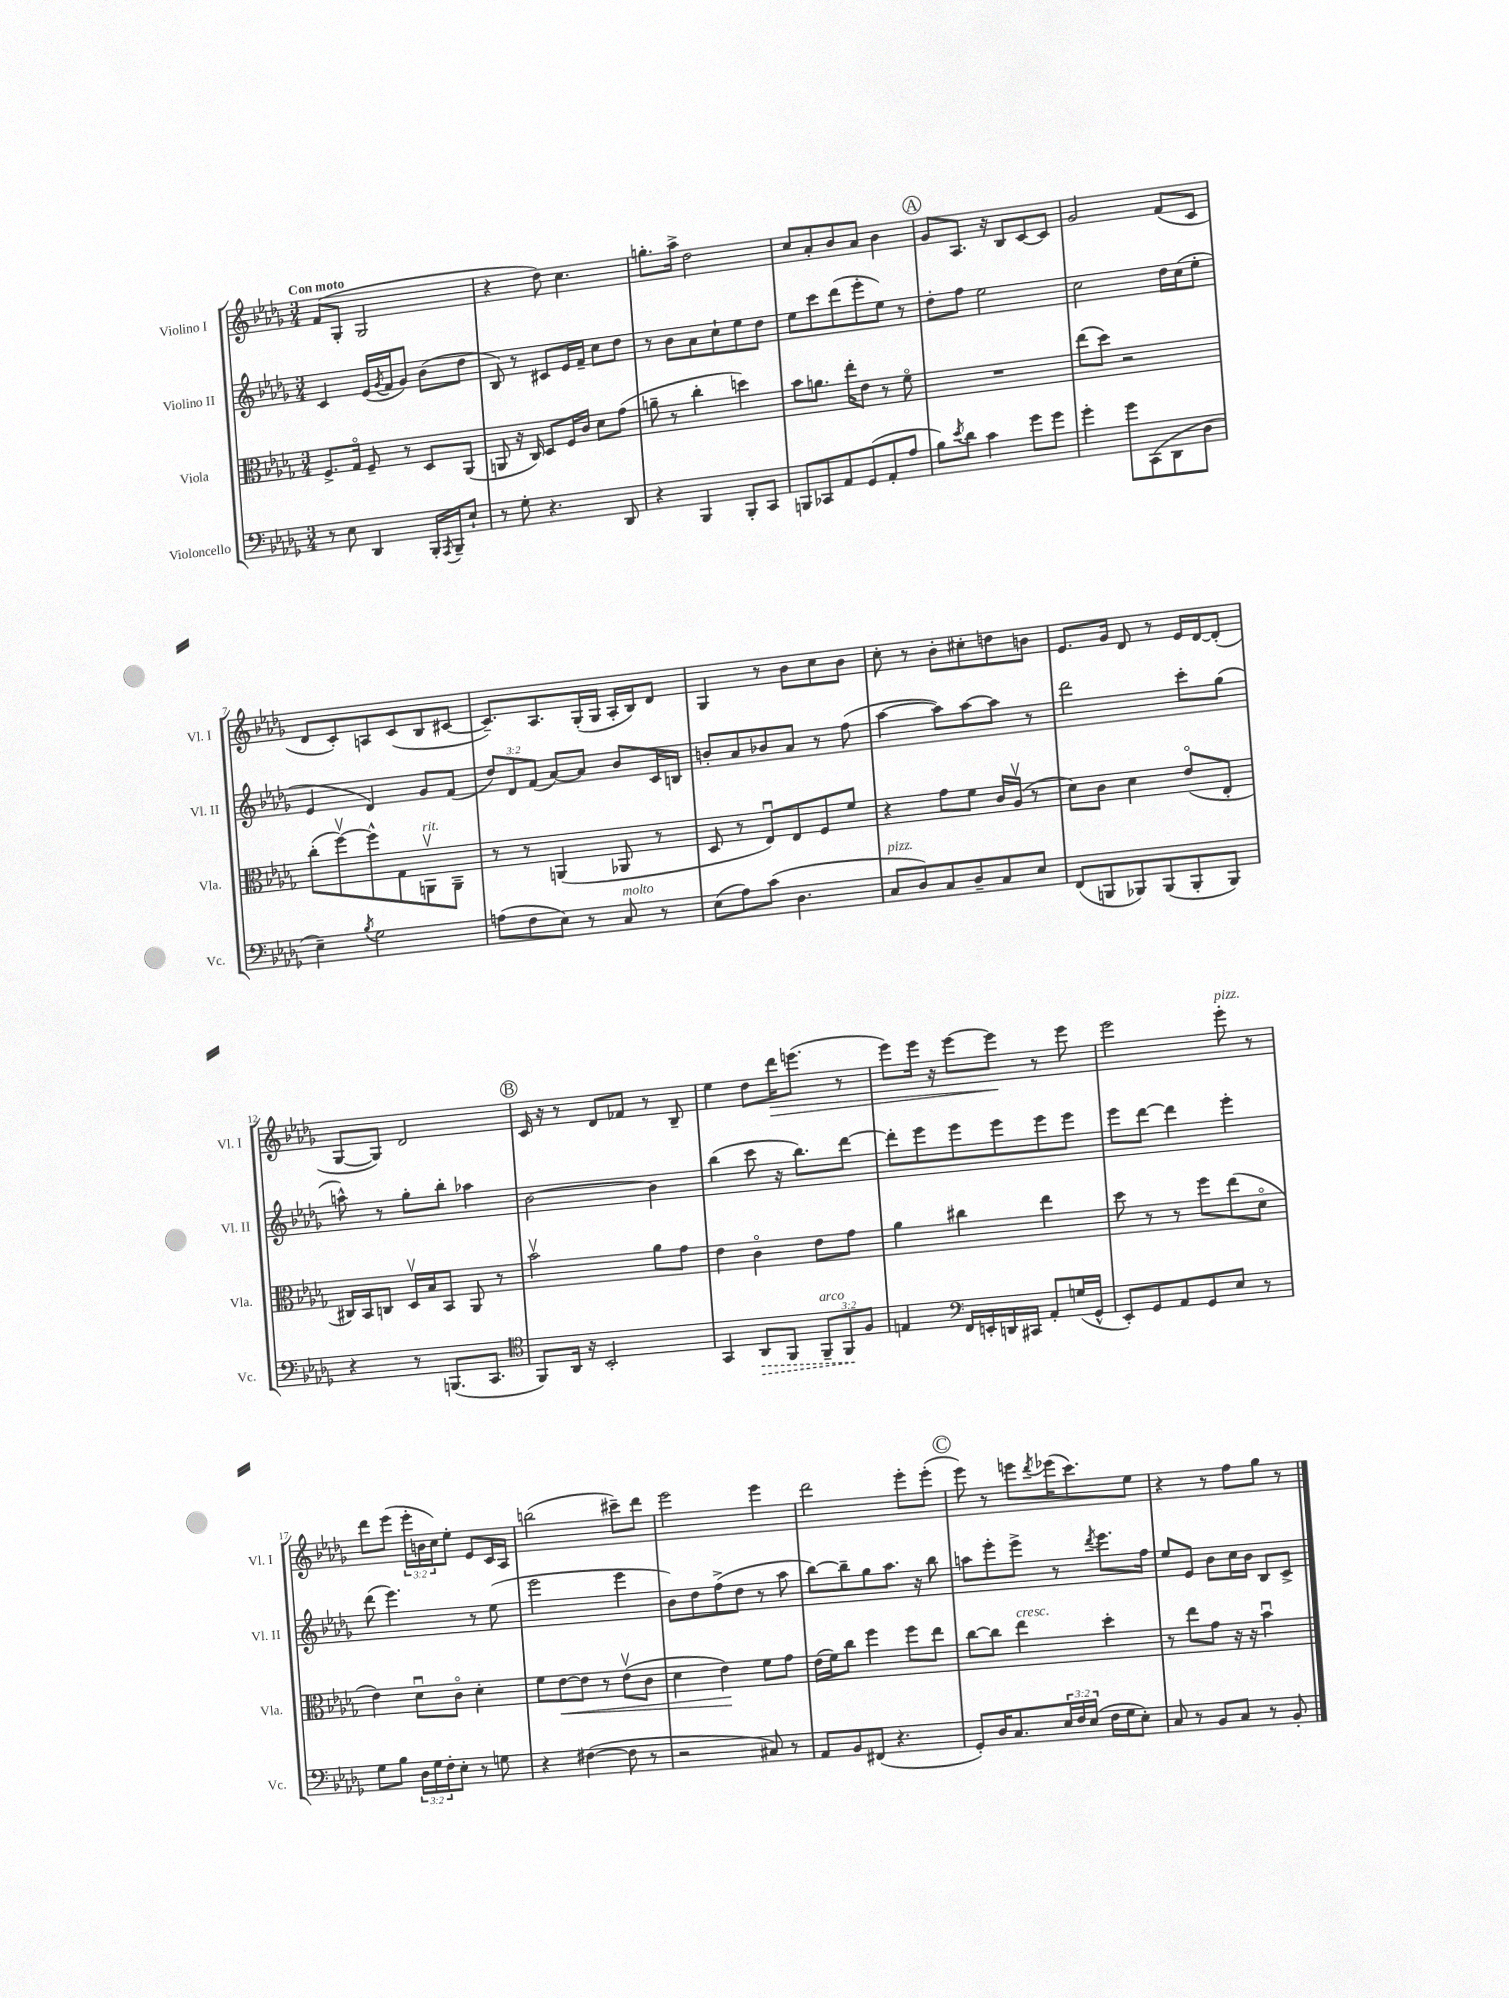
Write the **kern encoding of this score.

**kern	**dynam	**kern	**dynam	**kern	**kern	**dynam
*part4	*part4	*part3	*part3	*part2	*part1	*part1
*staff4	*staff4	*staff3	*staff3	*staff2	*staff1	*staff1
*I"Violoncello	*	*I"Viola	*	*I"Violino II	*I"Violino I	*
*I'Vc.	*	*I'Vla.	*	*I'Vl. II	*I'Vl. I	*
*clefF4	*	*clefC3	*	*clefG2	*clefG2	*
*k[b-e-a-d-g-]	*	*k[b-e-a-d-g-]	*	*k[b-e-a-d-g-]	*k[b-e-a-d-g-]	*
*M3/4	*	*M3/4	*	*M3/4	*M3/4	*
=1	=1	=1	=1	=1	=1	=1
!	!	!	!	!	!LO:TX:a:B:t=Con moto	!
8r	.	8.F^/L	.	4c/	(8f/L	.
8E-\	.	.	.	.	8G-'/J	.
.	.	16G-/Jk	.	.	.	.
4DD-/	.	8F~/	.	(16e-/LL	2G-/	.
.	.	.	.	8qg-/	.	.
.	.	.	.	16f/J	.	.
.	.	8r	.	8g-/J)	.	.
16BBB-'/LL	.	8D-/L	.	(8b-\L	.	.
8qAAA-/	.	.	.	.	.	.
16BBB-~/J	.	.	.	.	.	.
8E-`/J	.	(8AA-/J	.	8dd-\J	.	.
=2	=2	=2	=2	=2	=2	=2
8r	.	8AAn/	.	8B-/)	4r	.
8G-'\	.	16r	.	8r	.	.
.	.	16C/)	.	.	.	.
4.r	.	8D-/L	.	8c#X/L	8dd-\)	.
.	.	16F/L	.	16e-/L	4.cc\	.
.	.	16c/JJ	.	16f~/JJ	.	.
.	.	8d-\L	.	8cc\L	.	.
8DD-/	.	(8g-\J	.	8dd-\J	.	.
=3	=3	=3	=3	=3	=3	=3
4r	.	8an~\	.	8r	8.ggn'\L	.
.	.	8r	.	8b-\L	.	.
.	.	.	.	.	16aa-^\Jk	.
4BBB-/	.	4cc'\	.	8a-\	2dd-\	.
.	.	.	.	8cc`\	.	.
8BBB-'/L	.	4ddn\)	.	8ee-\	.	.
8CC/J	.	.	.	8dd-\J	.	.
=4	=4	=4	=4	=4	=4	=4
8BBBn/L	.	8b-\L	.	8ee-\L	8cc/L	.
8CC-X/	.	8.an\J	.	8ccc\	8a-'/	.
8AA-/	.	.	.	(8ddd-\	8b-/	.
.	.	16ee-'\KL	.	.	.	.
(8GG-/	.	8e-\J	.	8eee-'\	8a-/J	.
8AA-'/	.	8r	.	8ee-\J)	4b-\	.
8A-/J	.	8f\	.	8r	.	.
!!LO:REH:place=s1:t=A
=5	=5	=5	=5	=5	=5	=5
8B-\L)	.	2.r	.	8dd-'\L	8g-/L	.
8qe-/	.	.	.	.	.	.
8d-\J	.	.	.	8ff\J	8.A-/J	.
4c\	.	.	.	2ee-\	.	.
.	.	.	.	.	16r	.
.	.	.	.	.	8B-/L	.
8g-\L	.	.	.	.	[8c/	.
8g-\J	.	.	.	.	8c/J]	.
=6	=6	=6	=6	=6	=6	=6
4g-'\	.	(8ee-\L	.	2cc\	2g-/	.
.	.	8dd-\J)	.	.	.	.
8g-\L	.	2r	.	.	.	.
(8CC\	.	.	.	.	.	.
8DD-\	.	.	.	16dd-\LL	(8f/L	.
.	.	.	.	(16cc\J	.	.
8D-\J	.	.	.	8ee-'\J	8c/J	.
!!LO:LB:g=z
=7	=7	=7	=7	=7	=7	=7
4E-~\)	.	(8cc'\L	.	4e-/	8d-/L	.
.	.	[8ffv\)	.	.	8c'/)	.
8qB-/	.	.	.	.	.	.
2G-\	.	8ff^^\]	.	4d-/)	8An/	.
.	.	8G-\	.	.	(8c/	.
!	!	!LO:TX:a:i:t=rit.	!	!	!	!
.	.	8AAnv\	.	8g-/L	8B-/	.
.	.	8AA~\J	.	(8f/J	[8c#X/J	.
=8	=8	=8	=8	=8	=8	=8
(8An\L	.	8r	.	12dd-/L)	8.c#~/L])	.
.	.	.	.	12d-/	.	.
8F\	.	8r	.	.	.	.
.	.	.	.	(12f/J	.	.
.	.	.	.	.	8.A-/	.
8E-\J)	.	(4AAn/	.	[8a-/L)	.	.
8r	.	.	.	8a-/J]	(16G-'/L	.
.	.	.	.	.	16G-/JJ	.
!LO:TX:a:i:t=molto	!	!	!	!	!	!
8C/	.	8AA-X/	.	8b-/L	16A-'/LL	.
.	.	.	.	.	16B-/J)	.
8r	.	8r	.	16c/L	8d-/J	.
.	.	.	.	16Bn/JJ	.	.
=9	=9	=9	=9	=9	=9	=9
(8E-\L	.	8D-/	.	8bn'/L	4G-/	.
8A-\)	.	8r	.	8a-/	.	.
(8c\J	.	8E-u/L)	.	8b-X/	8r	.
4.D-\	.	8E-/	.	8a-/J	8b-\L	.
.	.	8F/	.	8r	8cc\	.
.	.	8f/J	.	(8ff\	8b-\J	.
=10	=10	=10	=10	=10	=10	=10
!LO:TX:a:i:t=pizz.	!	!	!	!	!	!
8C/L	.	4r	.	[4aa-\	8cc'\	.
8D-/)	.	.	.	.	8r	.
8C/	.	8g-\L	.	8aa-\L])	8b-'\L	.
8D-~/	.	8f\J	.	[8aa-\	8cc#X'\	.
8C/	.	16c/LL	.	8aa-\J]	8ddn\	.
.	.	(16A-v/JJ	.	.	.	.
8E-/J	.	8r	.	8r	8bn\J	.
=11	=11	=11	=11	=11	=11	=11
(8FF/L	.	8d-\L)	.	2ddd-\	8.e-/L	.
8BBBn/	.	8c\J	.	.	.	.
.	.	.	.	.	16g-/Jk	.
8BBB-X/)	.	4d-\	.	.	8d-/	.
(8BBB-/	.	.	.	.	8r	.
8BBB-'/	.	(8e-/L	.	8ccc'\L	16e-/LL	.
.	.	.	.	.	[16d-/J	.
8BBB-/J)	.	8E-'/J	.	(8gg-\J	(8d-'/J]	.
!!LO:LB:g=z
=12	=12	=12	=12	=12	=12	=12
4r	.	16C#X/LL)	.	8aan^^\)	[8G-/L	.
.	.	16BB-/J	.	.	.	.
.	.	8Cn/J	.	8r	8G-/J])	.
8r	.	16D-v/LL	.	8gg-'\L	2d-/	.
.	.	16B-/J	.	.	.	.
(8.BBBn/L	.	8BB-/J	.	8bb-'\J	.	.
.	.	8AA-/	.	4aa-X\	.	.
8.CC/J	.	.	.	.	.	.
.	.	8r	.	.	.	.
!!LO:REH:place=s1:t=B
=13	=13	=13	=13	=13	=13	=13
*clefC4	*	*	*	*	*	*
8FF/L)	.	2b-v\	.	[2b-\	16c/	.
.	.	.	.	.	16r	.
16AA-/Jk	.	.	.	.	8r	.
16r	.	.	.	.	.	.
2BB-'/	.	.	.	.	8d-/L	.
.	.	.	.	.	8f-X/J	.
.	.	8a-\L	.	4b-\]	8r	.
.	.	8g-\J	.	.	8B-~/	.
=14	=14	=14	=14	=14	=14	=14
4GG-/	.	4e-\	.	(4bb-\	4ee-\	.
!	!LO:HP:b	!	!	!	!	!
8AA-/L	>	4c\	.	8ccc\	8dd-\L	.
!	!	!	!	!	!	!LO:HP:b
8FF/J	.	.	.	16r	16ddd-\K	>
.	.	.	.	8.bb-\L)	(8.eeen\J	.
!LO:TX:a:i:t=arco	!	!	!	!	!	!
12FF~/L	.	8e-\L	.	.	.	.
12FF/	.	.	.	.	.	.
.	.	8g-\J	.	[8ddd-\J	8r	.
12F/J	]	.	.	.	.	.
=15	=15	=15	=15	=15	=15	=15
4En/	.	4a-\	.	8ddd-'\L]	8eee-\L)	.
.	.	.	.	8eee-\	16eee-\Jk	.
.	.	.	.	.	16r	.
*clefF4	*	*	*	*	*	*
16FF/LL	.	4cc#X\	.	8eee-\	[8eee-\L	.
16EEn'/	.	.	.	.	.	.
16DDn/	.	.	.	8eee-\	8eee-\J]	.
16CC#X/JJ	.	.	.	.	.	.
8AA-'/L	.	4ee-\	.	8eee-\	8r	]
(16Gn/L	.	.	.	8eee-\J	8eee-\	.
16GG-^^/JJ	.	.	.	.	.	.
=16	=16	=16	=16	=16	=16	=16
8EE-'/L)	.	8dd-\	.	8eee-\L	2eee-\	.
8GG-/	.	8r	.	[8ddd-\J	.	.
8AA-/	.	8r	.	4ddd-\]	.	.
8GG-/	.	8ff\L	.	.	.	.
!	!	!	!	!	!LO:TX:a:i:t=pizz.	!
8E-/J	.	(8ee-\	.	4eee-'\	8eee-'\	.
8r	.	8d-\J	.	.	8r	.
!!LO:LB:g=z
=17	=17	=17	=17	=17	=17	=17
8G-\L	.	4e-\)	.	(8ddd-\	8ddd-\L	.
8B-\J	.	.	.	4.eee-\)	(8eee-\J	.
24D-\LL	.	8d-u\L	.	.	24eee-'\LL	.
24G-\	.	.	.	.	24bn\	.
24F'\J	.	.	.	.	24cc\J)	.
8E-'\J	.	8c\J	.	.	8ee-'\J	.
8r	.	4d-'\	.	8r	8e-/L	.
8Gn\	.	.	.	(8ee-\	16c/L	.
.	.	.	.	.	16A-/JJ	.
=18	=18	=18	=18	=18	=18	=18
4r	.	8f\L	.	2eee-\	(2bbn\	.
!	!	!	!LO:HP:b	!	!	!
.	.	[8e-\	<	.	.	.
([4F#X\	.	8e-\J]	.	.	.	.
.	.	8r	.	.	.	.
8F#\]	.	(8e-v\L	.	4eee-\	8ccc#X~\L)	.
8r	.	8c\J	.	.	8ddd-\J	.
=19	=19	=19	=19	=19	=19	=19
2r	.	4d-\	.	8b-\L)	2eee-\	.
.	.	.	.	8dd-\	.	.
.	.	4e-\)	.	(8ff^\	.	.
.	.	.	.	8dd-\J	.	.
8C#X/)	.	8f\L	[	8r	4eee-\	.
8r	.	8g-\J	.	8aa-\	.	.
=20	=20	=20	=20	=20	=20	=20
8AA-/L	.	(16e-\LL	.	[8bb-\L)	2ddd-\	.
.	.	16f\J)	.	.	.	.
8BB-/	.	8cc\J	.	8bb-~\]	.	.
(8FF#X/J	.	4ff\	.	8gg-\	.	.
4.r	.	.	.	8.aa-\J	.	.
.	.	8ff\L	.	.	8eee-'\L	.
.	.	.	.	16r	.	.
.	.	8ee-\J	.	8bb-\	(8eee-'\J	.
!!LO:REH:place=s1:t=C
=21	=21	=21	=21	=21	=21	=21
8GG-'/L)	.	[8cc\L	.	8aan\L	8eee-\)	.
16D-/K	.	8cc\J]	.	8eee-'\	8r	.
8.C/	.	.	.	.	.	.
!	!	!LO:TX:a:i:t=cresc.	!	!	!	!
.	.	4ee-\	.	8eee-^\J	8eeen\L	.
.	.	.	.	.	8qddd-/	.
24E-/L	.	.	.	8r	(16eee-X\K	.
24F/	.	.	.	.	.	.
.	.	.	.	.	8.ccc\)	.
(24E-/JJ	.	.	.	.	.	.
.	.	.	.	8qddd-/	.	.
16F\LL	.	4dd-'\	.	8.eee-\L	.	.
16G-\J	.	.	.	.	.	.
8E-'\J)	.	.	.	.	8ee-\J	.
.	.	.	.	16ff\Jk	.	.
=22	=22	=22	=22	=22	=22	=22
8C/	.	8r	.	8ee-/L	4r	.
8r	.	8ee-\L	.	8e-/J	.	.
8BB-/L	.	8g-\J	.	8b-\L	8r	.
8C/J	.	16r	.	16cc\L	8ff\L	.
.	.	16r	.	16b-\JJ	.	.
8r	.	4b-u\	.	8B-/L	8gg-\J	.
8BB-'/	.	.	.	8c^/J	8r	.
==	==	==	==	==	==	==
*-	*-	*-	*-	*-	*-	*-
